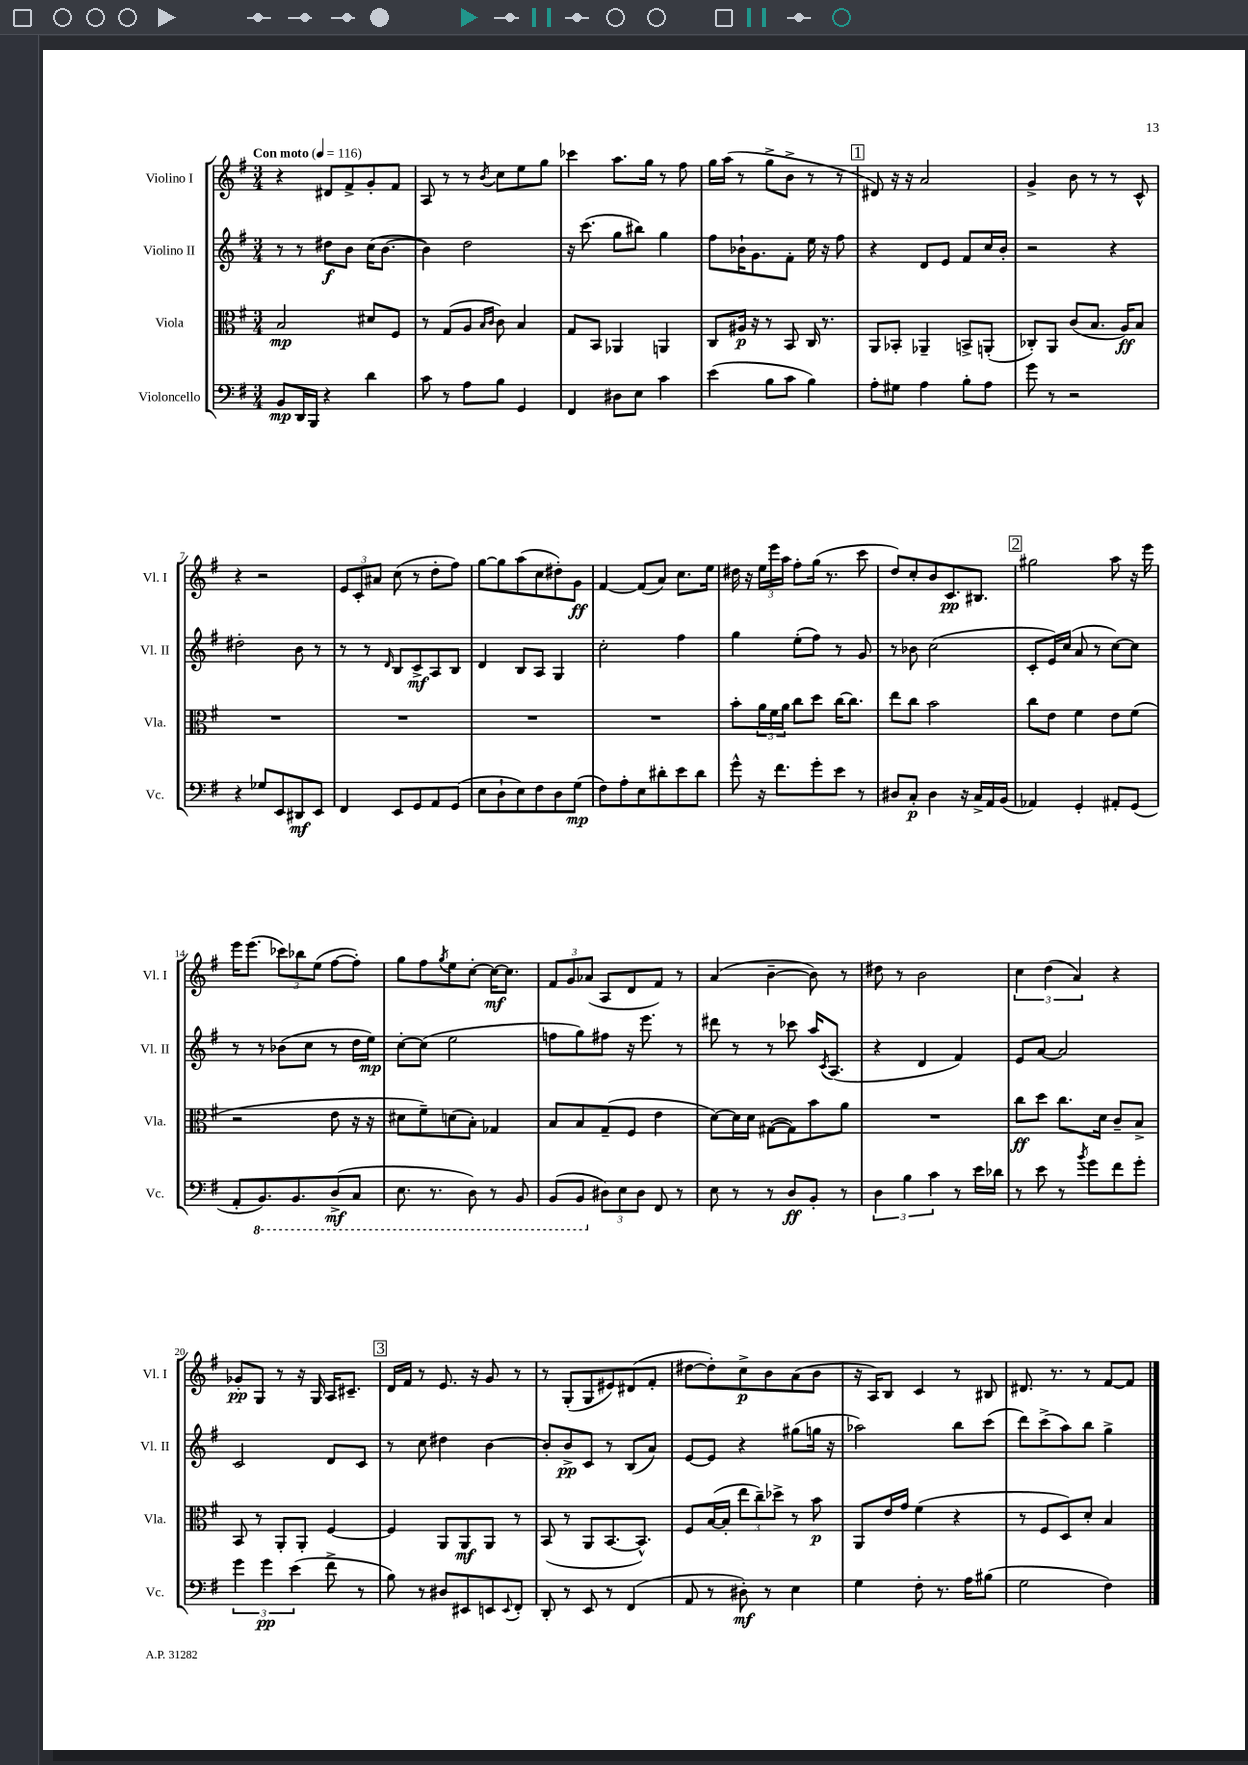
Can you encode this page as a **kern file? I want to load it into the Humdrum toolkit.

**kern	**kern	**kern	**kern
*staff4	*staff3	*staff2	*staff1
*clefF4	*clefC3	*clefG2	*clefG2
*k[f#]	*k[f#]	*k[f#]	*k[f#]
*M3/4	*M3/4	*M3/4	*M3/4
*MM116	*MM116	*MM116	*MM116
8BB	2B	8r	4r
16DD	.	8r	.
16BBB	.	.	.
4r	.	8dd#	8d#
.	.	8b	8f#^
4d	8d#	(16cc	8g'
.	.	[8.b	.
.	8F#	.	8f#
=	=	=	=
8c	8r	4b])	8A
8r	(8G	.	8r
8A	8A	2dd	8r
.	16qqB	.	.
.	16qqc	.	8qb
8B	8c)	.	8cc
4GG	4B	.	8ee
.	.	.	8gg
=	=	=	=
4FF#	8G	16r	4ccc-
.	.	(8.ccc	.
.	8BB	.	.
8D#	4AA-	8gg	8.aa
8E	.	8bb#)	.
.	.	.	16gg
4c	4AA	4gg	8r
.	.	.	8ff#
=	=	=	=
(4e	8C	8ff#	16gg
.	.	.	(16aa
.	16A#	16b-`	8r
.	16r	8.g	.
8B	8r	.	8gg^
8c	8BB	8f#'	8b^
4B)	16C	16ee	8r
.	8.r	16r	.
.	.	8ff#	8r
=	=	=	=
8A'	8AA	4r	8d#)
8G#	8BB-'	.	16r
.	.	.	16r
4A	4AA-~	8d	2a
.	.	8e	.
8B'	8BB^	8f#	.
8A	(8AA'	16cc	.
.	.	16b'	.
=	=	=	=
8g	8C-')	2r	4g^
8r	8AA	.	.
2r	(8c	.	8b
.	8.B	.	8r
.	.	4r	8r
.	16A)	.	.
.	8B	.	8c^^
=	=	=	=
4r	2.r	2dd#'	4r
8G-	.	.	2r
8EE	.	.	.
8DD#	.	8b	.
8EE	.	8r	.
=	=	=	=
4FF#	2.r	8r	12e
.	.	.	12c'
.	.	8r	.
.	.	.	12a#
.	.	16qqd	.
8EE	.	8B	(8cc
8GG	.	8c^	8r
8AA	.	8A	8dd'
(8GG	.	8B	8ff#)
=	=	=	=
8E	2.r	4d	[8gg
8D`	.	.	8gg]
8E)	.	8B	(8aa
8F#	.	8A	8cc
8D	.	4G	8dd#')
(8G	.	.	8g
=	=	=	=
8F#)	2.r	2cc'	[4f#
8A'	.	.	.
8E	.	.	(8f#]
8d#'	.	.	8a)
8e	.	4ff#	8.cc
8d#	.	.	.
.	.	.	16ee
=	=	=	=
8g^^	8b'	4gg	16dd#
.	.	.	16r
16r	24a	.	24ee
.	24f#	.	24eee
8.f#	.	.	.
.	24a	.	24aa
.	8cc	(8ee'	8ff#'
8g'	8dd	8ff#)	(16gg
.	.	.	8.r
8e	[16cc	8r	.
.	8.cc]	.	.
8r	.	8g	8ccc
=	=	=	=
8D#	8ee	8r	8dd)
8C'	8cc	8b-	8cc'
4D#	2b	(2cc	8b
.	.	.	8.c
16r	.	.	.
16C^	.	.	8.B#
16AA	.	.	.
(16BB	.	.	.
=	=	=	=
4AA-)	8cc	8c'	2gg#
.	8e	16e)	.
.	.	(16cc	.
4GG'	4f#	8a	.
.	.	8r	.
8AA#'	8e	[8cc)	8aa
(8GG	(8f#	8cc]	16r
.	.	.	16eee
=	=	=	=
8AA'	2r	8r	16eee
.	.	.	(8.eee
8.BBB)	.	8r	.
.	.	(8b-	12ccc-)
8.BBB	.	.	.
.	.	.	12bb-
.	.	8cc	.
.	.	.	(12ee
(8DD^	8e	8r	[8ff#
8CC	16r	16dd	8ff#'])
.	16r	16ee)	.
=	=	=	=
8.EE	8d#	[8cc'	8gg
.	8f#~)	(8cc]	8ff#
8.r	.	.	.
.	.	.	8qgg
.	(8d	2ee	8ee
8DD)	8B')	.	[8cc'
8r	4G-	.	16cc_
.	.	.	8.cc]
8BBB	.	.	.
=	=	=	=
(8BBB	8B	8ff	12f#
.	.	.	12g
8BBB	8B	8gg)	.
.	.	.	(12a-
12D#)	(8G~	8ff#	8A
12E	.	.	.
.	8F#	16r	8d
12D#	.	.	.
.	.	8.eee	.
8FF#	4e	.	8f#)
8r	.	8r	8r
=	=	=	=
8E	[8d)	8ddd#	(4a
8r	16d]	8r	.
.	16d	.	.
8r	([8G#	8r	[4b~
8D	8G#])	8ccc-	.
8BB'	8b	16aa	8b])
.	.	8qc	.
.	.	(8.A	.
8r	8a	.	8r
=	=	=	=
6D	2.r	4r	8dd#
.	.	.	8r
6B	.	.	.
.	.	4d	2b
6c	.	.	.
8r	.	4f#)	.
16e	.	.	.
16d-	.	.	.
=	=	=	=
8r	8cc	8e	6cc
8e	8dd	[8a	.
.	.	.	(6dd
8r	8.cc	2a]	.
.	.	.	6a)
8qb	.	.	.
8g	.	.	.
.	16d	.	.
8f#	8c~	.	4r
8g'	8B^	.	.
=	=	=	=
6g	8BB	2c	8g-'
.	8r	.	8G
6g	.	.	.
.	8AA'	.	8r
(6e	.	.	.
.	8AA'	.	16r
.	.	.	16G
8f#^	[4F#	8d	16A
.	.	.	8.c#~
8r	.	8c	.
=	=	=	=
8B)	4F#]	8r	16d
.	.	.	16f#
8r	.	8cc	8r
8D#	8AA	4dd#	8.e
8EE#	8AA	.	.
.	.	.	16r
8EE	8AA	[4b	8g
8qqEE	.	.	.
8FF#'	8r	.	8r
=	=	=	=
8DD'	(8BB	8b']	8r
8r	8r	8b^	(8G'
8EE	8AA	8c	8G
8r	[8.BB	8r	8e#)
(4FF#	.	(8B	(8d#
.	8.BB^^])	.	.
.	.	8a)	8f#'
=	=	=	=
8AA	8F#	[8e	[8dd#
8r	([16B	8e]	8dd#'])
.	16B']	.	.
8D#')	12ee	4r	8cc^
.	12cc~)	.	.
8r	.	.	8b
.	12dd-^	.	.
4E	8r	(8gg#	(8a
.	8b	16gg	8b
.	.	16r	.
=	=	=	=
4G	8AA	2aa-)	16r
.	.	.	16A)
.	16e	.	8B
.	16g	.	.
8F#'	(4f#	.	4c
8.r	.	.	.
.	4r	8bb	8r
16A	.	.	.
(8B#	.	(8ccc	8B#
=	=	=	=
2G	8r	8ddd)	8.d#
.	8F#	(8ccc^	.
.	.	.	8.r
.	8D)	8aa)	.
.	8d'	8bb	8r
4F#)	4B	4gg^	[8f#
.	.	.	8f#]
==	==	==	==
*-	*-	*-	*-
